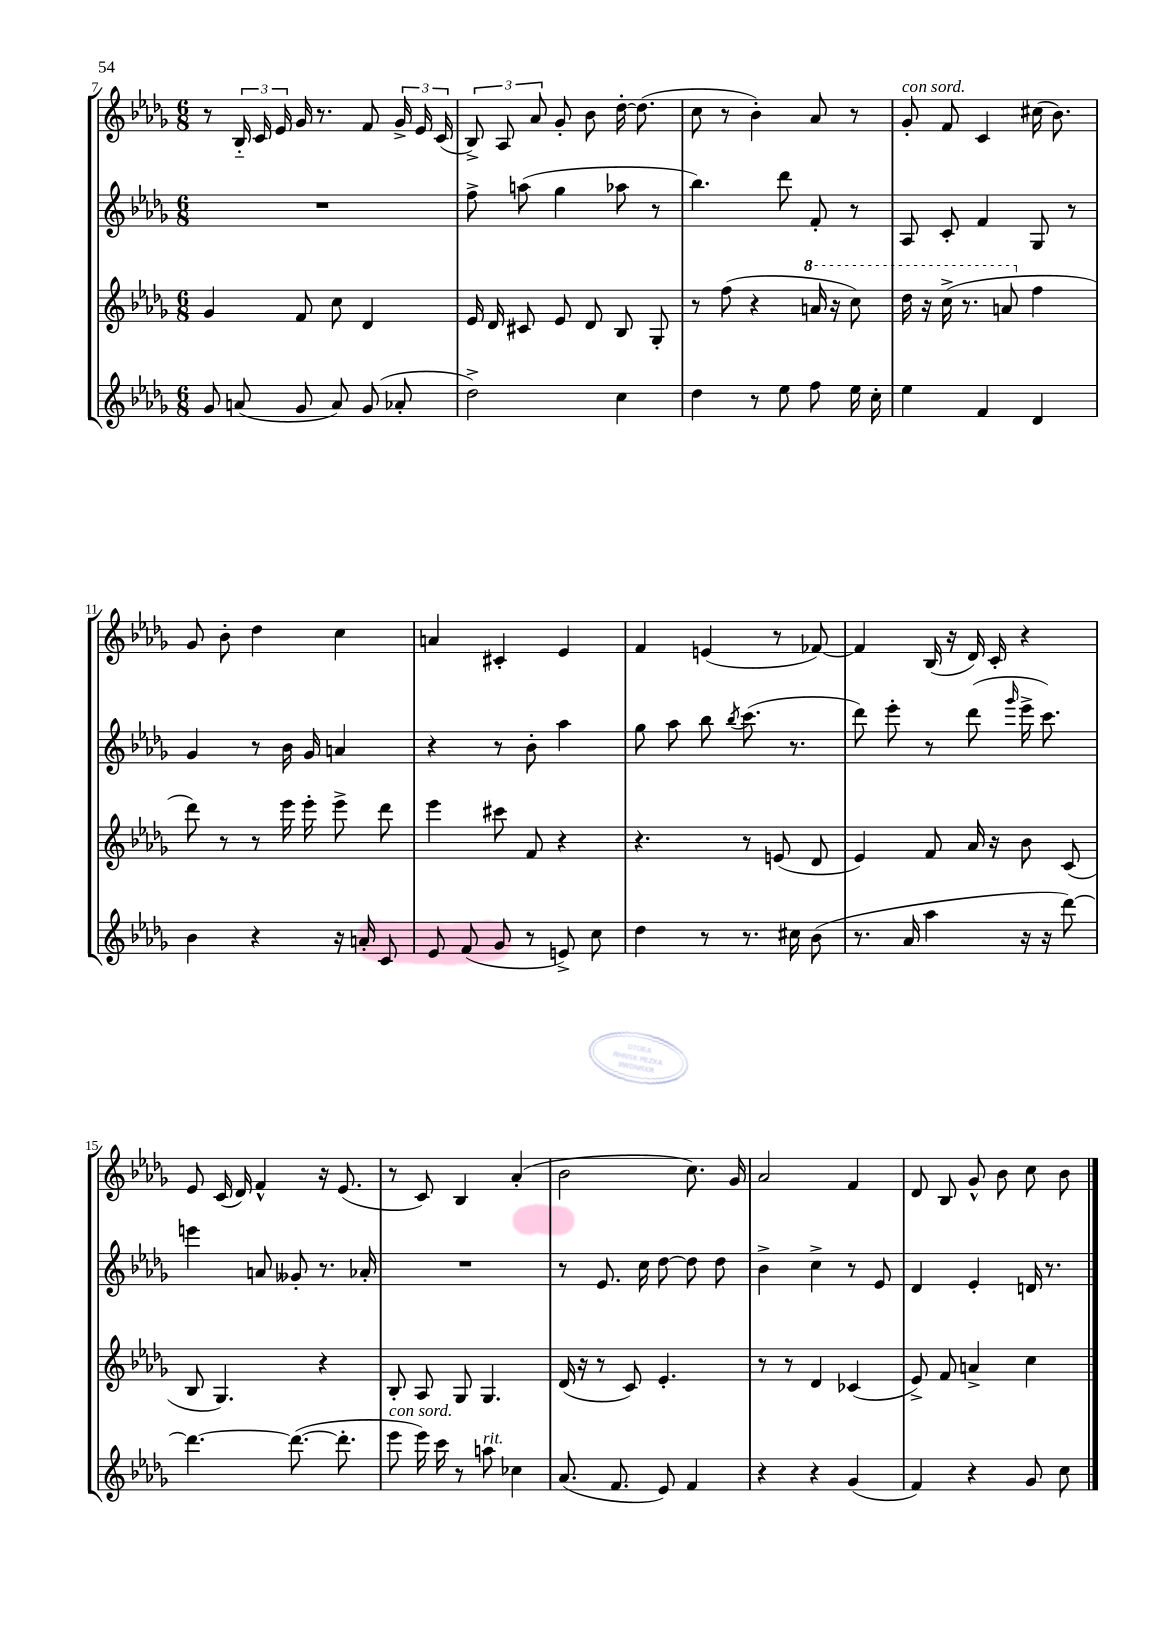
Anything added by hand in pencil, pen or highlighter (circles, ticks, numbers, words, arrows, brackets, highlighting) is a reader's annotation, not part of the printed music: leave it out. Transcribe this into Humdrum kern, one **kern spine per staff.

**kern	**kern	**kern	**kern
*part4	*part3	*part2	*part1
*staff4	*staff3	*staff2	*staff1
*clefG2	*clefG2	*clefG2	*clefG2
*k[b-e-a-d-g-]	*k[b-e-a-d-g-]	*k[b-e-a-d-g-]	*k[b-e-a-d-g-]
*M6/8	*M6/8	*M6/8	*M6/8
=7	=7	=7	=7
8g-/	4g-/	2.r	8r
(8an/	.	.	24B-/
.	.	.	24c/
.	.	.	24e-/
8g-/	8f/	.	16g-/
.	.	.	8.r
8a/)	8cc\	.	.
(8g-/	4d-/	.	8f/
8a-X'/	.	.	24g-^/
.	.	.	24e-/
.	.	.	(24c/
=8	=8	=8	=8
2dd-^\)	16e-/	8ff^\	12B-^/)
.	16d-/	.	.
.	.	.	12A-/
.	8c#X/	(8aan\	.
.	.	.	12a-/
.	8e-/	4gg-\	8g-'/
.	8d-/	.	8b-\
4cc\	8B-/	8aa-X\	[16dd-'\
.	.	.	(8.dd-\]
.	8G-'/	8r	.
=9	=9	=9	=9
4dd-\	8r	4.bb-\)	8cc\
.	(8ff\	.	8r
8r	4r	.	4b-'\)
8ee-\	.	8ddd-\	.
*	*8va	*	*
8ff\	16aan/	8f'/	8a-/
.	16r	.	.
16ee-\	8ccc\)	8r	8r
16cc'\	.	.	.
=10	=10	=10	=10
!	!	!	!LO:TX:a:i:t=con sord.
4ee-\	16ddd-\	8A-/	8g-'/
.	16r	.	.
.	(16ccc^\	8c'/	8f/
.	8.r	.	.
4f/	.	4f/	4c/
.	8aan/	.	.
*	*X8va	*	*
4d-/	4ff\	8G-/	(16cc#X\
.	.	.	8.b-\)
.	.	8r	.
!!LO:LB:g=z
=11	=11	=11	=11
4b-\	8ddd-\)	4g-/	8g-/
.	8r	.	8b-'\
4r	8r	8r	4dd-\
.	16eee-\	16b-\	.
.	16eee-'\	16g-/	.
16r	8eee-^\	4an/	4cc\
16an'/	.	.	.
8c/	8ddd-\	.	.
=12	=12	=12	=12
8e-/	4eee-\	4r	4an/
(8f/	.	.	.
8g-/	8ccc#X\	8r	4c#X'/
8r	8f/	8b-'\	.
8en^/)	4r	4aa-\	4e-/
8cc\	.	.	.
=13	=13	=13	=13
4dd-\	4.r	8gg-\	4f/
.	.	8aa-\	.
8r	.	8bb-\	(4en/
.	.	8qbb-/	.
8.r	8r	(8.ccc\	.
.	(8en/	.	8r
16cc#X\	.	8.r	.
(8b-\	8d-/	.	[8f-X/)
=14	=14	=14	=14
8.r	4e-/)	8ddd-\)	4f-/]
.	.	8eee-'\	.
16a-/	.	.	.
4aa-\	8f/	8r	(16B-/
.	.	.	16r
.	16a-/	(8ddd-\	16d-/)
.	16r	.	16c'/
.	.	16qqggg-/	.
16r	8b-\	16eee-^\	4r
16r	.	8.ccc\)	.
[8ddd-\)	(8c/	.	.
!!LO:LB:g=z
=15	=15	=15	=15
4.ddd-\_	8B-/	4eeen\	8e-/
.	4.G-/)	.	(16c/
.	.	.	16d-/)
.	.	8an/	4f^^/
(8.ddd-\_	.	8g--X'/	.
.	4r	8.r	16r
8.ddd-'\]	.	.	(8.e-/
.	.	16a-X'/	.
=16	=16	=16	=16
!LO:TX:a:i:t=con sord.	!	!	!
8eee-\	8B-'/	2.r	8r
16eee-\)	8A-/	.	8c/)
16ccc\	.	.	.
8r	8G-/	.	4B-/
!LO:TX:a:i:t=rit.	!	!	!
8aan\	4.G-/	.	.
4cc-X\	.	.	(4a-'/
=17	=17	=17	=17
(8.a-/	(16d-/	8r	2b-\
.	16r	.	.
.	8r	8.e-/	.
8.f/	.	.	.
.	8c/)	.	.
.	.	16cc\	.
8e-/)	4.e-'/	[8dd-\	.
4f/	.	8dd-\]	8.cc\)
.	.	8dd-\	.
.	.	.	16g-/
=18	=18	=18	=18
4r	8r	4b-^\	2a-/
.	8r	.	.
4r	4d-/	4cc^\	.
(4g-/	(4c-X/	8r	4f/
.	.	8e-/	.
=19	=19	=19	=19
4f/)	8e-^/)	4d-/	8d-/
.	8f/	.	8B-/
4r	4an^/	4e-'/	8g-^^/
.	.	.	8b-\
8g-/	4cc\	16dn/	8cc\
.	.	8.r	.
8cc\	.	.	8b-\
==	==	==	==
*-	*-	*-	*-
